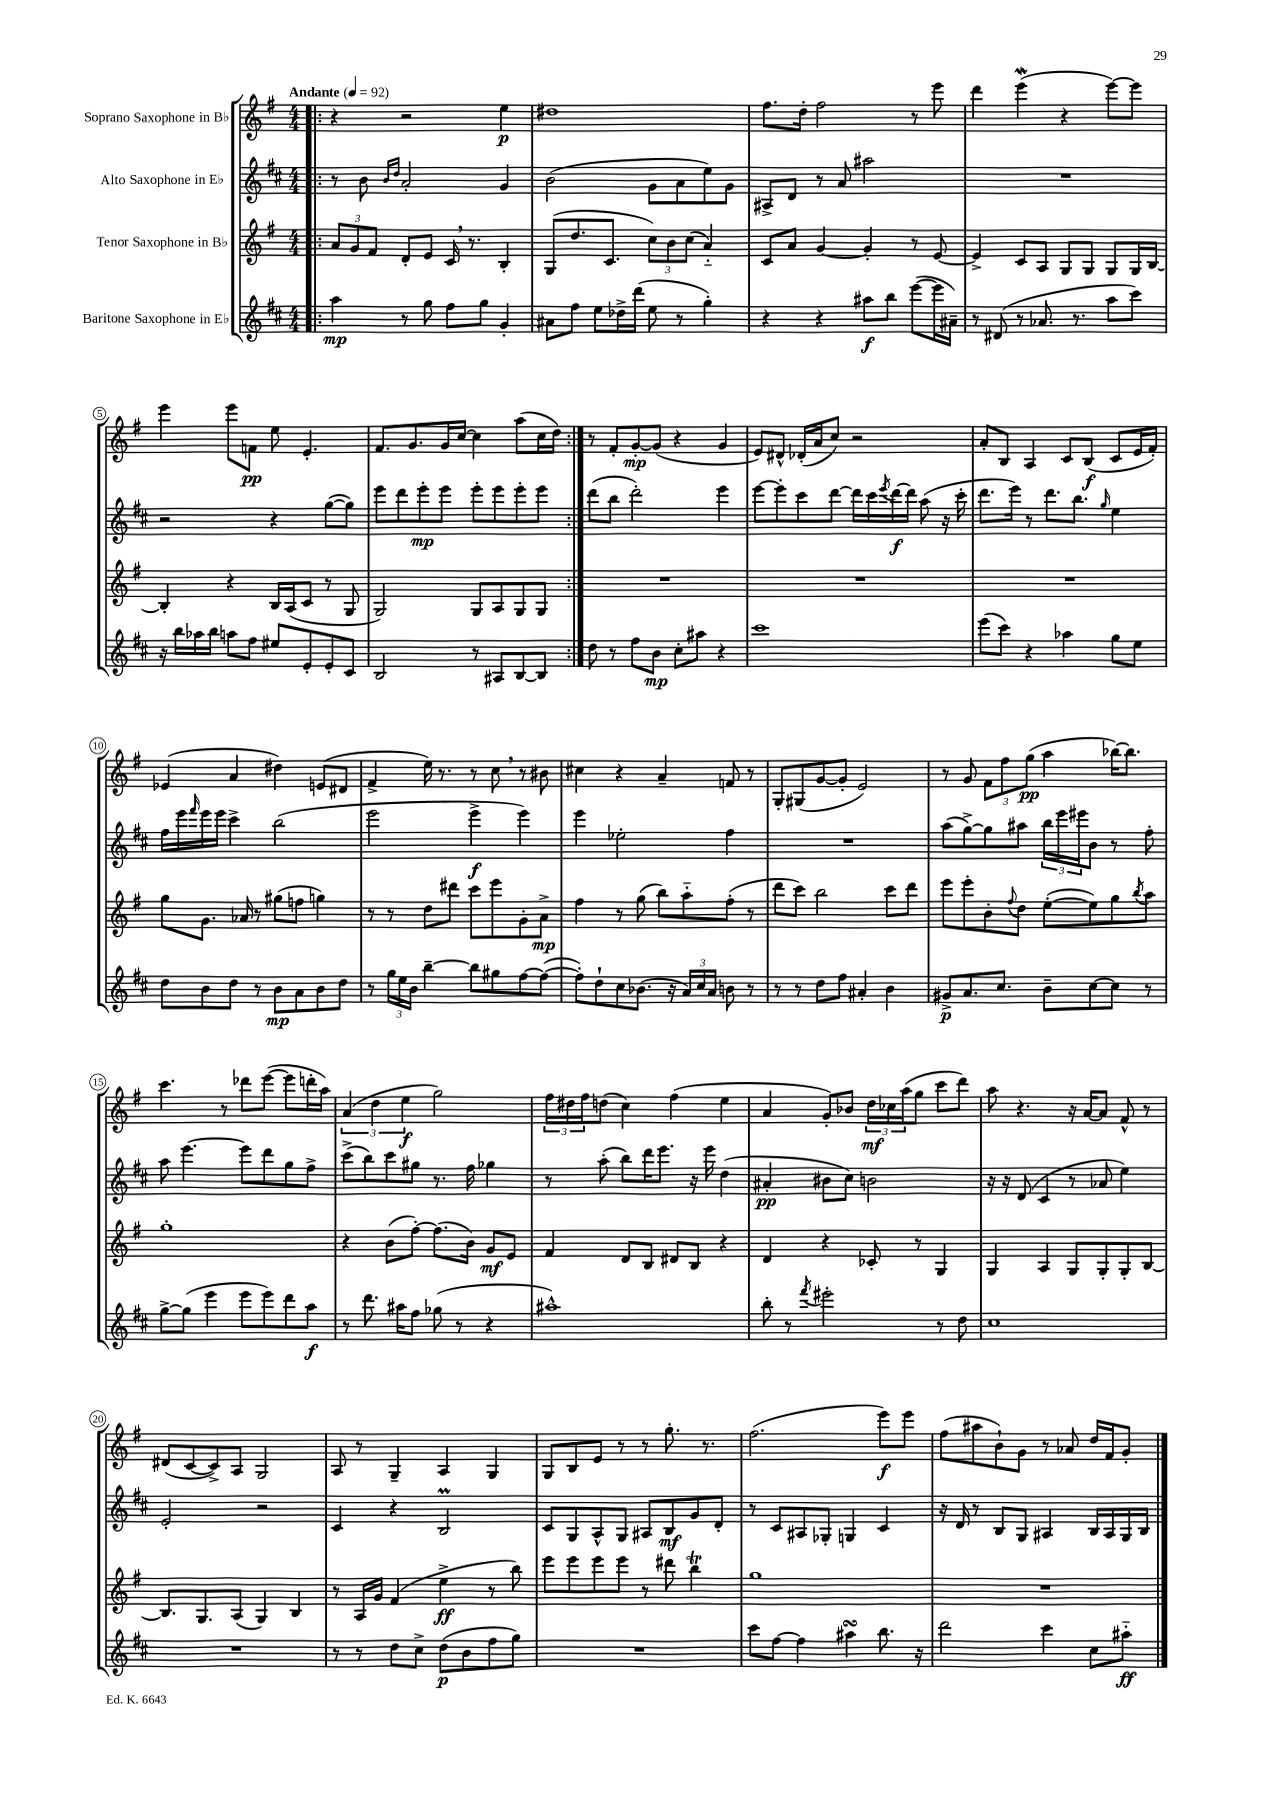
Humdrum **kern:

**kern	**dynam	**kern	**dynam	**kern	**dynam	**kern	**dynam
*part4	*part4	*part3	*part3	*part2	*part2	*part1	*part1
*staff4	*staff4	*staff3	*staff3	*staff2	*staff2	*staff1	*staff1
*I"Baritone Saxophone in E♭	*	*I"Tenor Saxophone in B♭	*	*I"Alto Saxophone in E♭	*	*I"Soprano Saxophone in B♭	*
*clefG2	*	*clefG2	*	*clefG2	*	*clefG2	*
*k[f#c#]	*	*k[f#]	*	*k[f#c#]	*	*k[f#]	*
*M4/4	*	*M4/4	*	*M4/4	*	*M4/4	*
*MM92	*	*MM92	*	*MM92	*	*MM92	*
=1!|:	=1!|:	=1!|:	=1!|:	=1!|:	=1!|:	=1!|:	=1!|:
!	!	!	!	!	!	!LO:TX:a:B:t=Andante	!
4aa\	mp	12a/L	.	8r	.	4r	.
.	.	12g/	.	.	.	.	.
.	.	.	.	8b\	.	.	.
.	.	12f#/J	.	.	.	.	.
.	.	.	.	16qqb/LL	.	.	.
.	.	.	.	16qqdd/JJ	.	.	.
8r	.	8d'/L	.	2a'/	.	2r	.
8gg\	.	8e/J	.	.	.	.	.
8ff#\L	.	16c,/	.	.	.	.	.
.	.	8.r	.	.	.	.	.
8gg\J	.	.	.	.	.	.	.
4g'/	.	4B'/	.	4g/	.	4ee\	p
=2	=2	=2	=2	=2	=2	=2	=2
8a#X\L	.	(8G/L	.	(2b\	.	1dd#X	.
8ff#\J	.	8.dd/	.	.	.	.	.
8ee\L	.	.	.	.	.	.	.
.	.	8.c/J	.	.	.	.	.
16dd-X^\L	.	.	.	.	.	.	.
(16ddd\JJ	.	.	.	.	.	.	.
8ee\	.	12cc\L)	.	8g\L	.	.	.
.	.	12b\	.	.	.	.	.
8r	.	.	.	8a\	.	.	.
.	.	(12cc\J	.	.	.	.	.
4gg'\)	.	4a/)	.	8ee\)	.	.	.
.	.	.	.	8g\J	.	.	.
=3	=3	=3	=3	=3	=3	=3	=3
4r	.	8c/L	.	8A#X^/L	.	8.ff#\L	.
.	.	8a/J	.	8d/J	.	.	.
.	.	.	.	.	.	16dd'\Jk	.
4r	.	[4g/	.	8r	.	2ff#\	.
.	.	.	.	8a/	.	.	.
8aa#X\L	f	4g'/]	.	2aa#X\	.	.	.
8bb\J	.	.	.	.	.	.	.
([8eee\L	.	8r	.	.	.	8r	.
16eee\L]	.	[8e/	.	.	.	8eee\	.
16a#X~\JJ)	.	.	.	.	.	.	.
=4	=4	=4	=4	=4	=4	=4	=4
8r	.	4e^/]	.	1r	.	4ddd\	.
(8d#X/	.	.	.	.	.	.	.
8r	.	8c/L	.	.	.	(4eeeW\	.
8.a-X/	.	8A/J	.	.	.	.	.
.	.	8G/L	.	.	.	4r	.
8.r	.	.	.	.	.	.	.
.	.	8G/J	.	.	.	.	.
8aa\L	.	8G/L	.	.	.	[8eee\L)	.
8ccc#\J)	.	16G/L	.	.	.	8eee\J]	.
.	.	[16B/JJ	.	.	.	.	.
!!LO:LB:g=z
=5	=5	=5	=5	=5	=5	=5	=5
16r	.	4B'/]	.	2r	.	4eee\	.
16bb\LL	.	.	.	.	.	.	.
16aa-X\	.	.	.	.	.	.	.
16bb\JJ	.	.	.	.	.	.	.
8aan\L	.	4r	.	.	.	8eee\L	.
8ff#\J	.	.	.	.	.	8fn\J	pp
8ee#X/L	.	16B/LL	.	4r	.	8ee\	.
.	.	(16A/J	.	.	.	.	.
8e'/	.	8c/J	.	.	.	4.e'/	.
8e'/	.	8r	.	([8gg\L	.	.	.
8c#/J	.	8G/	.	8gg\J])	.	.	.
=6	=6	=6	=6	=6	=6	=6	=6
2B/	.	2G/)	.	8eee\L	.	8.f#/L	.
.	.	.	.	8ddd\	.	.	.
.	.	.	.	.	.	8.g/	.
.	.	.	.	8eee'\	mp	.	.
.	.	.	.	8eee\J	.	16g/L	.
.	.	.	.	.	.	[16cc/JJ	.
8r	.	8G/L	.	8eee'\L	.	4cc\]	.
8A#X/L	.	8A/	.	8eee\	.	.	.
[8B/	.	8G/	.	8eee'\	.	(8aa\L	.
8B/J]	.	8G/J	.	8eee\J	.	16cc\L	.
.	.	.	.	.	.	16dd\JJ)	.
=7:|!	=7:|!	=7:|!	=7:|!	=7:|!	=7:|!	=7:|!	=7:|!
8dd\	.	1r	.	(8ddd\L	.	8r	.
8r	.	.	.	8bb\J	.	8f#'/L	.
8ff#\L	.	.	.	2ddd'\)	.	[8g'/	mp
8b\J	mp	.	.	.	.	(8g/J]	.
8cc#'\L	.	.	.	.	.	4r	.
8aa#X\J	.	.	.	.	.	.	.
4r	.	.	.	4eee\	.	4g/	.
=8	=8	=8	=8	=8	=8	=8	=8
1ccc#	.	1r	.	[8eee\L	.	8e/L)	.
.	.	.	.	8eee'\]	.	8d#X^^/J	.
.	.	.	.	8ccc#\	.	(16d-X'/LL	.
.	.	.	.	.	.	16a/J	.
.	.	.	.	[8ddd\J	.	8cc/J)	.
.	.	.	.	16ddd\LL]	.	2r	.
.	.	.	.	16ccc#\	.	.	.
.	.	.	.	8qeee/	.	.	.
.	.	.	.	[16ddd\	f	.	.
.	.	.	.	16ddd\JJ]	.	.	.
.	.	.	.	(8aa\	.	.	.
.	.	.	.	16r	.	.	.
.	.	.	.	16ccc#'\	.	.	.
=9	=9	=9	=9	=9	=9	=9	=9
(8eee\L	.	1r	.	8.ddd\L	.	8a'/L	.
8ccc#\J)	.	.	.	.	.	8B/J	.
.	.	.	.	16eee\Jk)	.	.	.
4r	.	.	.	8r	.	4A/	.
.	.	.	.	8.ddd\L	.	.	.
4aa-X\	.	.	.	.	.	8c/L	.
.	.	.	.	8.bb\J	.	.	.
.	.	.	.	.	.	(8B/J	f
.	.	.	.	16qqgg/	.	.	.
8gg\L	.	.	.	4ee\	.	8c/L	.
8ee\J	.	.	.	.	.	16e/L	.
.	.	.	.	.	.	16f#'/JJ)	.
!!LO:LB:g=z
=10	=10	=10	=10	=10	=10	=10	=10
8dd\L	.	8gg\L	.	16ff#\LL	.	(4e-X/	.
.	.	.	.	16eee\	.	.	.
.	.	.	.	16qqfff#/	.	.	.
8b\	.	8.g\J	.	16eee\	.	.	.
.	.	.	.	16eee\JJ	.	.	.
8dd\J	.	.	.	4ccc#^\	.	4a/	.
.	.	16a-X/	.	.	.	.	.
8r	.	8r	.	.	.	.	.
8b\L	mp	(8gg#X\L	.	(2bb\	.	4dd#X\)	.
8a\	.	8ffn\J	.	.	.	.	.
8b\	.	4ggn\)	.	.	.	(8en/L	.
8dd\J	.	.	.	.	.	8d#X/J	.
=11	=11	=11	=11	=11	=11	=11	=11
8r	.	8r	.	2eee\	.	4f#^/	.
24gg\LL	.	8r	.	.	.	.	.
24ee\	.	.	.	.	.	.	.
24b\JJ	.	.	.	.	.	.	.
[4bb~\	.	8dd\L	.	.	.	16ee\)	.
.	.	.	.	.	.	8.r	.
.	.	8ddd#X\J	.	.	.	.	.
8bb\L]	.	8ccc\L	.	4eee^\	f	8r	.
8gg#X\	.	8eee\	.	.	.	8cc,\	.
[8ff#\	.	8g'\	.	4eee\)	.	8r	.
(8ff#\J_	.	8a^\J	mp	.	.	8b#X\	.
=12	=12	=12	=12	=12	=12	=12	=12
8ff#'\L])	.	4ff#\	.	4eee\	.	4cc#X\	.
8dd`\	.	.	.	.	.	.	.
8cc#\	.	8r	.	2ee-X'\	.	4r	.
(8.b-X\J	.	(8gg\	.	.	.	.	.
.	.	8bb\L)	.	.	.	4a~/	.
16r	.	.	.	.	.	.	.
24a/LL)	.	8aa\	.	.	.	.	.
24cc#/	.	.	.	.	.	.	.
24a/JJ	.	.	.	.	.	.	.
8bn\	.	(8ff#'\J	.	4ff#\	.	8fn/	.
8r	.	8r	.	.	.	8r	.
=13	=13	=13	=13	=13	=13	=13	=13
8r	.	8ddd\L	.	1r	.	8G'/L	.
8r	.	8ccc\J)	.	.	.	(8G#X/	.
8dd\L	.	2bb\	.	.	.	[8g/	.
8ff#\J	.	.	.	.	.	8g'/J]	.
4a#X'/	.	.	.	.	.	2e/)	.
4b\	.	8ccc\L	.	.	.	.	.
.	.	8ddd\J	.	.	.	.	.
=14	=14	=14	=14	=14	=14	=14	=14
8g#X^/L	p	8eee\L	.	(8aa\L	.	8r	.
8.a/	.	8eee'\	.	[8gg^\)	.	8g/	.
.	.	8b'\	.	8gg\]	.	12f#\L	.
8.cc#/J	.	.	.	.	.	.	.
.	.	.	.	.	.	12ff#\	.
.	.	8qqff#/	.	.	.	.	.
.	.	8dd\J	.	8aa#X\J	.	.	.
.	.	.	.	.	.	(12gg\J	pp
8b~\L	.	([8ee'\L	.	24bb\LL	.	4aa\	.
.	.	.	.	24eee\	.	.	.
.	.	.	.	24eee#X\J	.	.	.
[8cc#\	.	8ee\])	.	8b\J	.	.	.
8cc#\J]	.	8gg\	.	8r	.	[16bb-X\KL)	.
.	.	.	.	.	.	8.bb-\J]	.
.	.	8qbb/	.	.	.	.	.
8r	.	8aa\J	.	8ff#'\	.	.	.
!!LO:LB:g=z
=15	=15	=15	=15	=15	=15	=15	=15
[8gg^\L	.	1gg'	.	8aa\	.	4.ccc\	.
(8gg\J]	.	.	.	[4.eee\	.	.	.
4eee\	.	.	.	.	.	.	.
.	.	.	.	.	.	8r	.
8eee\L	.	.	.	8eee\L]	.	8ddd-X\L	.
8eee\)	.	.	.	8ddd\	.	([8eee\J	.
8ddd\	.	.	.	8gg\	.	8eee\L]	.
8aa\J	f	.	.	8ff#^\J	.	16dddn'\L	.
.	.	.	.	.	.	16aa\JJ)	.
=16	=16	=16	=16	=16	=16	=16	=16
8r	.	4r	.	(8ccc#^\L	.	(6a/	.
8.ddd\	.	.	.	8bb\)	.	.	.
.	.	.	.	.	.	6dd\	.
.	.	(8b\L	.	8ccc#\	.	.	.
16aa#X\KL	.	.	.	.	.	.	.
.	.	.	.	.	.	6ee\	f
8ff#\J	.	[8ff#'\J)	.	8gg#X\J	.	.	.
(8gg-X\	.	(8.ff#\L]	.	8.r	.	2gg\)	.
8r	.	.	.	.	.	.	.
.	.	16b\Jk)	.	16ff#\	.	.	.
4r	.	8g/L	mf	4gg-X\	.	.	.
.	.	8e/J	.	.	.	.	.
=17	=17	=17	=17	=17	=17	=17	=17
1aa#X^^)	.	4f#/	.	8r	.	24ff#\LL	.
.	.	.	.	.	.	24dd#X\	.
.	.	.	.	.	.	24ff#\J	.
.	.	.	.	(8aa'\	.	(8ddn\J	.
.	.	8d/L	.	8bb\L)	.	4cc\)	.
.	.	8B/J	.	16ddd\K	.	.	.
.	.	.	.	8.eee\J	.	.	.
.	.	8d#X/L	.	.	.	(4ff#\	.
.	.	8B/J	.	16r	.	.	.
.	.	.	.	16eee\	.	.	.
.	.	4r	.	(4dd\	.	4ee\	.
=18	=18	=18	=18	=18	=18	=18	=18
8bb'\	.	4d/	.	4a#X'/	pp	4a/	.
8r	.	.	.	.	.	.	.
8qfff#/	.	.	.	.	.	.	.
2eee#X'\	.	4r	.	8b#X\L	.	8g'/L)	.
.	.	.	.	8cc#\J)	.	8b-X/J	.
.	.	8c-X'/	.	2bn\	.	24dd\LL	mf
.	.	.	.	.	.	24cc-X\	.
.	.	.	.	.	.	(24aa\J	.
.	.	8r	.	.	.	8gg\J	.
8r	.	4G/	.	.	.	8ccc\L	.
8dd\	.	.	.	.	.	8ddd\J)	.
=19	=19	=19	=19	=19	=19	=19	=19
1cc#	.	4G/	.	16r	.	8aa\	.
.	.	.	.	16r	.	.	.
.	.	.	.	(8d/	.	4.r	.
.	.	4A/	.	4c#/	.	.	.
.	.	8G/L	.	8r	.	16r	.
.	.	.	.	.	.	[16a/KL	.
.	.	8G'/	.	8a-X/	.	8a/J]	.
.	.	8G'/	.	4ee\)	.	8f#^^/	.
.	.	[8B/J	.	.	.	8r	.
!!LO:LB:g=z
=20	=20	=20	=20	=20	=20	=20	=20
1r	.	8.B/L]	.	2e'/	.	(8d#X/L	.
.	.	.	.	.	.	[8c/	.
.	.	8.G/	.	.	.	.	.
.	.	.	.	.	.	8c^/])	.
.	.	(8A/J	.	.	.	8A/J	.
.	.	4G/)	.	2r	.	2G/	.
.	.	4B/	.	.	.	.	.
=21	=21	=21	=21	=21	=21	=21	=21
8r	.	8r	.	4c#/	.	8A/	.
8r	.	16A/LL	.	.	.	8r	.
.	.	16g/JJ	.	.	.	.	.
8dd\L	.	(4f#/	.	4r	.	4G~/	.
8cc#^\J	.	.	.	.	.	.	.
(8dd\L	p	4ee^\	ff	2BM/	.	4A/	.
8b\	.	.	.	.	.	.	.
8ff#\	.	8r	.	.	.	4G/	.
8gg\J)	.	8bb\)	.	.	.	.	.
=22	=22	=22	=22	=22	=22	=22	=22
1r	.	8eee\L	.	8c#/L	.	8G/L	.
.	.	8eee\	.	8G/	.	8B/	.
.	.	8eee\	.	8A^^/	.	8e/J	.
.	.	8eee\J	.	8G/J	.	8r	.
.	.	8r	.	8A#X/L	.	8r	.
.	.	8ddd#X\	.	8B/	mf	8.gg'\	.
.	.	4bbt\	.	8g/	.	.	.
.	.	.	.	.	.	8.r	.
.	.	.	.	8d'/J	.	.	.
=23	=23	=23	=23	=23	=23	=23	=23
8ccc#\L	.	1gg	.	8r	.	(2.ff#\	.
[8ff#\J	.	.	.	8c#/L	.	.	.
4ff#\]	.	.	.	8A#X/	.	.	.
.	.	.	.	8G-X'/J	.	.	.
4aa#XsSsS\	.	.	.	4Gn/	.	.	.
8.bb\	.	.	.	4c#/	.	8eee\L)	f
.	.	.	.	.	.	8eee\J	.
16r	.	.	.	.	.	.	.
=24	=24	=24	=24	=24	=24	=24	=24
2ddd\	.	1r	.	16r	.	(8ff#\L	.
.	.	.	.	16d/	.	.	.
.	.	.	.	8r	.	8aa#X\	.
.	.	.	.	8B/L	.	8b`\)	.
.	.	.	.	8G/J	.	8g\J	.
4ccc#\	.	.	.	4A#X/	.	8r	.
.	.	.	.	.	.	8a-X/	.
8cc#\L	.	.	.	16B/LL	.	16dd/LL	.
.	.	.	.	16A#/	.	16f#/J	.
8aa#X\J	ff	.	.	16G/	.	8g'/J	.
.	.	.	.	16B/JJ	.	.	.
==	==	==	==	==	==	==	==
*-	*-	*-	*-	*-	*-	*-	*-
